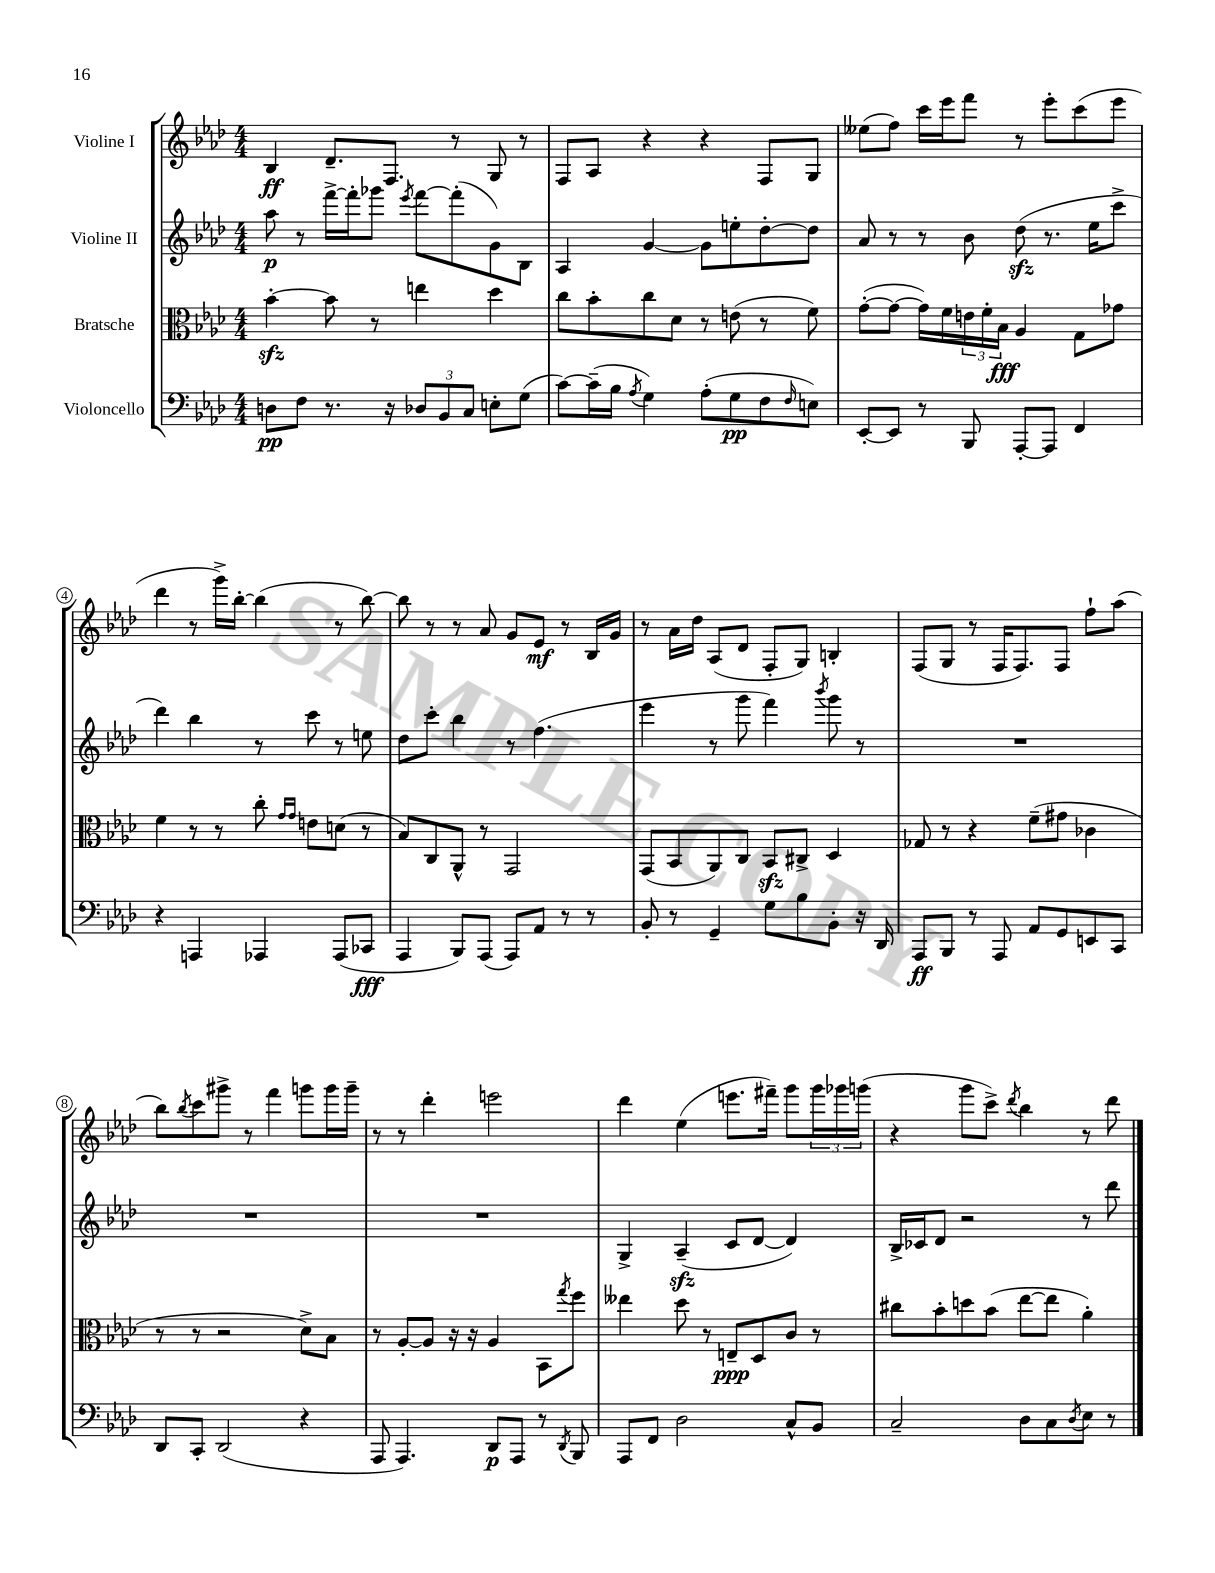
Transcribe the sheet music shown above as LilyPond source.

<<
\new StaffGroup <<
\new Staff = "s0" \with { instrumentName = "Violine I" } {
    \clef treble \key aes \major \numericTimeSignature \time 4/4
    bes4\ff des'8.-- f8. r8 g8 r8 |
    f8 aes8 r4 r4 f8 g8 |
    eeses''8( f''8) c'''16 ees'''16 f'''8 r8 ees'''8-. c'''8( ees'''8 |
    des'''4 r8 g'''16->) bes''16~-. bes''4( r8 bes''8~) |
    bes''8 r8 r8 aes'8 g'8 ees'8\mf r8 bes16 g'16 |
    r8 aes'16 des''16 aes8( des'8 f8-. g8) b4-. |
    f8( g8 r8 f16 f8.) f8 f''8-! aes''8( |
    bes''8) \acciaccatura { bes''8 } c'''8 gis'''8-> r8 f'''4 g'''8 g'''16 g'''16-- |
    r8 r8 des'''4-. e'''2 |
    des'''4 ees''4( e'''8. fis'''16--) g'''8 \tuplet 3/2 { g'''16 ges'''16 g'''16( } |
    r4 g'''8 c'''8->) \acciaccatura { des'''8 } bes''4 r8 des'''8 \bar "|." |
}
\new Staff = "s1" \with { instrumentName = "Violine II" } {
    \clef treble \key aes \major \numericTimeSignature \time 4/4
    aes''8\p r8 f'''16~-> f'''16-. ges'''8 \acciaccatura { ees'''8 } f'''8~ f'''8-.( g'8) bes8 |
    aes4 g'4~ g'8 e''8-. des''8~-. des''8 |
    aes'8 r8 r8 bes'8 des''8\sfz( r8. ees''16 c'''8-> |
    des'''4) bes''4 r8 c'''8 r8 e''8 |
    des''8 c'''8-. bes''4 r8 f''4.( |
    ees'''4 r8 g'''8 f'''4) \acciaccatura { bes'''8 } g'''8 r8 |
    R1 |
    R1 |
    R1 |
    g4-> aes4--\sfz( c'8 des'8~ des'4) |
    bes16-> ces'16 des'8 r2 r8 des'''8 \bar "|." |
}
\new Staff = "s2" \with { instrumentName = "Bratsche" } {
    \clef alto \key aes \major \numericTimeSignature \time 4/4
    bes'4~-.\sfz bes'8 r8 e''4 des''4 |
    c''8 bes'8-. c''8 des'8 r8 e'8( r8 f'8) |
    g'8~-.( g'8~ g'16) f'16 \tuplet 3/2 { e'16 f'16-. bes16\fff } aes4 g8 ges'8 |
    f'4 r8 r8 c''8-. \grace { g'16 g'16 } e'8 d'8( r8 |
    bes8) c8 aes,8-^ r8 g,2 |
    g,8( bes,8 aes,8) c8 bes,8\sfz cis8-> des4 |
    ges8 r8 r4 f'8--( gis'8 ces'4 |
    r8 r8 r2 des'8->) bes8 |
    r8 aes8~-. aes8 r16 r16 aes4 bes,8 \acciaccatura { g''8 } f''8 |
    eeses''4 des''8 r8 e8--\ppp des8 c'8 r8 |
    cis''8 bes'8-. d''8 bes'8( ees''8~ ees''8 aes'4-.) \bar "|." |
}
\new Staff = "s3" \with { instrumentName = "Violoncello" } {
    \clef bass \key aes \major \numericTimeSignature \time 4/4
    d8\pp f8 r8. r16 \tuplet 3/2 { des8 bes,8 c8 } e8-. g8( |
    c'8~) c'16--( bes16 \acciaccatura { aes8 } g4) aes8-.( g8\pp f8 \grace { f16 } e8) |
    ees,8~-. ees,8 r8 bes,,8 aes,,8~-. aes,,8 f,4 |
    r4 a,,4 aes,,4 aes,,8( ces,8\fff |
    aes,,4 bes,,8) aes,,8( aes,,8) aes,8 r8 r8 |
    bes,8-. r8 g,4-- g8 bes8 bes,8-. r16 des,16 |
    aes,,8\ff bes,,8 r8 aes,,8 aes,8 g,8 e,8 c,8 |
    des,8 c,8-. des,2( r4 |
    aes,,8 aes,,4.) des,8\p aes,,8 r8 \acciaccatura { des,8 } bes,,8 |
    aes,,8 f,8 des2 c8-^ bes,8 |
    c2-- des8 c8 \acciaccatura { des8 } ees8 r8 \bar "|." |
}
>>
>>
\layout { \context { \Score \override BarNumber.stencil = #(make-stencil-circler 0.1 0.3 ly:text-interface::print) } }
